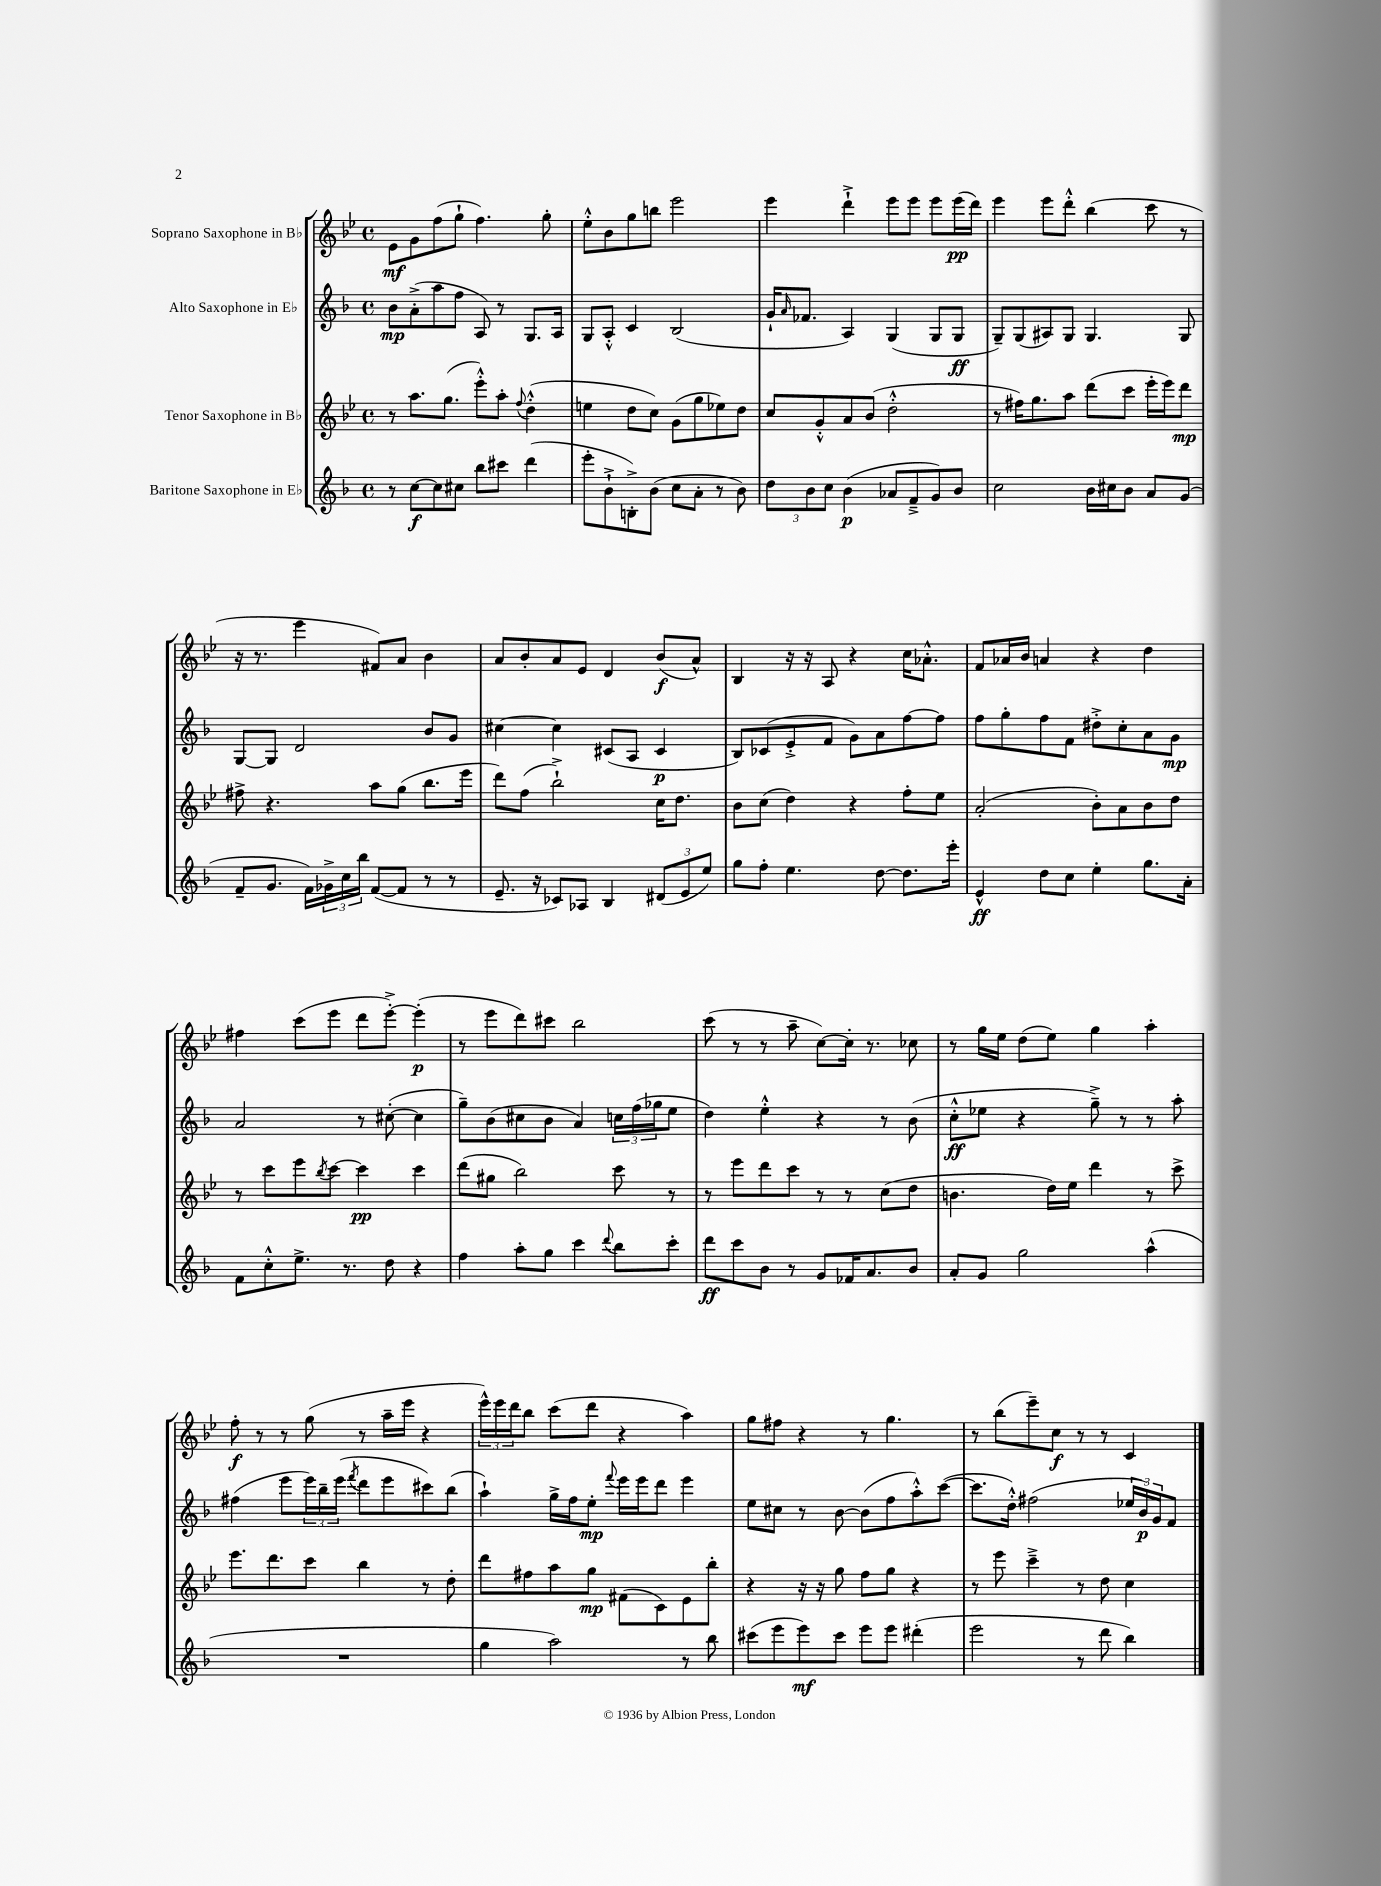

**kern	**dynam	**kern	**dynam	**kern	**dynam	**kern	**dynam
*part4	*part4	*part3	*part3	*part2	*part2	*part1	*part1
*staff4	*staff4	*staff3	*staff3	*staff2	*staff2	*staff1	*staff1
*I"Baritone Saxophone in E♭	*	*I"Tenor Saxophone in B♭	*	*I"Alto Saxophone in E♭	*	*I"Soprano Saxophone in B♭	*
*clefG2	*	*clefG2	*	*clefG2	*	*clefG2	*
*k[b-]	*	*k[b-e-]	*	*k[b-]	*	*k[b-e-]	*
*M4/4	*	*M4/4	*	*M4/4	*	*M4/4	*
*met(c)	*	*met(c)	*	*met(c)	*	*met(c)	*
=1	=1	=1	=1	=1	=1	=1	=1
8r	.	8r	.	8b-\L	mp	8e-\L	mf
[8cc\L	f	8.aa\L	.	(8a'^\	.	8g\	.
8cc\]	.	.	.	8aa\	.	(8ff\	.
.	.	(8.gg\J	.	.	.	.	.
8cc#X\J	.	.	.	8ff\J	.	8gg`\J	.
8bb-\L	.	8eee-'^^\L)	.	8A/)	.	4.ff\)	.
8ccc#X\J	.	8aa'\J	.	8r	.	.	.
.	.	8qqff/	.	.	.	.	.
(4ddd\	.	(4dd'^^\	.	8.G/L	.	.	.
.	.	.	.	.	.	8gg'\	.
.	.	.	.	16A/Jk	.	.	.
=2	=2	=2	=2	=2	=2	=2	=2
8eee'\L	.	4een\	.	8G/L	.	8ee-'^^\L	.
8b-`^\	.	.	.	8A'^^/J	.	8b-\	.
8Bn'^\)	.	8dd\L	.	4c/	.	8gg\	.
(8b-\J	.	8cc\J)	.	.	.	8bbn\J	.
8cc\L	.	(8g\L	.	(2B-/	.	2eee-\	.
8a'\J	.	8gg\	.	.	.	.	.
8r	.	8ee-X\)	.	.	.	.	.
8b-\)	.	8dd\J	.	.	.	.	.
=3	=3	=3	=3	=3	=3	=3	=3
12dd\L	.	8cc/L	.	16g`/KL	.	4eee-\	.
.	.	.	.	16qqa/	.	.	.
.	.	.	.	8.f-X/J	.	.	.
12b-\	.	.	.	.	.	.	.
.	.	8g'^^/	.	.	.	.	.
12cc\J	.	.	.	.	.	.	.
(4b-\	p	8a/	.	4A/)	.	4ddd`^\	.
.	.	(8b-/J	.	.	.	.	.
8a-X/L	.	2dd'^^\	.	(4G/	.	8eee-\L	.
8f~^/	.	.	.	.	.	8eee-\J	.
8g/)	.	.	.	8G/L	.	8eee-\L	.
8b-/J	.	.	.	8G/J	ff	(16eee-\L	pp
.	.	.	.	.	.	16ddd\JJ)	.
=4	=4	=4	=4	=4	=4	=4	=4
2cc\	.	8r	.	8G~/L)	.	4eee-\	.
.	.	16ff#X\KL)	.	(8G/	.	.	.
.	.	8.gg\	.	.	.	.	.
.	.	.	.	8A#X/)	.	8eee-\L	.
.	.	8aa\J	.	8G/J	.	8ddd'^^\J	.
16b-\LL	.	(8ddd\L	.	4.G/	.	(4bb-\	.
16cc#X\J	.	.	.	.	.	.	.
8b-\J	.	8ccc\J	.	.	.	.	.
8a/L	.	16eee-'\LL	.	.	.	8ccc\	.
.	.	16eee-\J)	.	.	.	.	.
(8g/J	.	8ddd\J	mp	8G/	.	8r	.
!!LO:LB:g=z
=5	=5	=5	=5	=5	=5	=5	=5
8f~/L	.	8ff#X^\	.	[8G/L	.	16r	.
.	.	.	.	.	.	8.r	.
8.g/J	.	4.r	.	8G/J]	.	.	.
.	.	.	.	2d/	.	4eee-\	.
16f\LL)	.	.	.	.	.	.	.
24g-X^\	.	.	.	.	.	.	.
24cc\	.	.	.	.	.	.	.
24bb-\JJ	.	.	.	.	.	.	.
([8f/L	.	8aa\L	.	.	.	8f#X/L)	.
8f/J]	.	(8gg\J	.	.	.	8a/J	.
8r	.	8.bb-\L	.	8b-/L	.	4b-\	.
8r	.	.	.	8g/J	.	.	.
.	.	16eee-\Jk	.	.	.	.	.
=6	=6	=6	=6	=6	=6	=6	=6
8.e~/	.	8ddd\L)	.	[4cc#X\	.	8a/L	.
.	.	(8ff\J	.	.	.	8b-'/	.
16r	.	.	.	.	.	.	.
8c-X/L)	.	2bb-`^\)	.	4cc#\]	.	8a/	.
8A-X/J	.	.	.	.	.	8e-/J	.
4B-/	.	.	.	(8c#X/L	.	4d/	.
.	.	.	.	8A/J	.	.	.
(12d#X/L	.	16cc\KL	.	4c#/	p	(8b-/L	f
.	.	8.dd\J	.	.	.	.	.
12e/	.	.	.	.	.	.	.
.	.	.	.	.	.	8a^^/J)	.
12ee/J)	.	.	.	.	.	.	.
=7	=7	=7	=7	=7	=7	=7	=7
8gg\L	.	8b-\L	.	8B-/L)	.	4B-/	.
8ff'\J	.	(8cc\J	.	(8c-X/	.	.	.
4.ee\	.	4dd\)	.	8e'^/	.	16r	.
.	.	.	.	.	.	16r	.
.	.	.	.	8f/J	.	8A/	.
.	.	4r	.	8g\L)	.	4r	.
[8dd\	.	.	.	8a\	.	.	.
8.dd\L]	.	8ff'\L	.	[8ff\	.	16cc\KL	.
.	.	.	.	.	.	8.a-X'^^\J	.
.	.	8ee-\J	.	8ff\J]	.	.	.
16eee'\Jk	.	.	.	.	.	.	.
=8	=8	=8	=8	=8	=8	=8	=8
4e^^/	ff	(2a'/	.	8ff\L	.	8f/L	.
.	.	.	.	8gg'\	.	16a-X/L	.
.	.	.	.	.	.	16b-/JJ	.
8dd\L	.	.	.	8ff\	.	4an/	.
8cc\J	.	.	.	8f\J	.	.	.
4ee'\	.	8b-'\L)	.	8dd#X'^\L	.	4r	.
.	.	8a\	.	8cc'\	.	.	.
8.gg\L	.	8b-\	.	8a\	.	4dd\	.
.	.	8dd\J	.	8g\J	mp	.	.
16a'\Jk	.	.	.	.	.	.	.
!!LO:LB:g=z
=9	=9	=9	=9	=9	=9	=9	=9
8f\L	.	8r	.	2a/	.	4ff#X\	.
8cc'^^\	.	8ccc\L	.	.	.	.	.
8.ee^\J	.	8eee-\	.	.	.	(8ccc\L	.
.	.	8qbb-/	.	.	.	.	.
.	.	[8ccc\J	.	.	.	8eee-\J	.
8.r	.	.	.	.	.	.	.
.	.	4ccc\]	pp	8r	.	8ddd\L	.
8dd\	.	.	.	([8cc#X'\	.	[8eee-'^\J)	.
4r	.	4ccc\	.	4cc#\]	.	(4eee-'\]	p
=10	=10	=10	=10	=10	=10	=10	=10
4ff\	.	(8ddd\L	.	8gg~\L)	.	8r	.
.	.	8gg#X\J	.	(8b-\	.	8eee-\L	.
8aa'\L	.	2bb-\)	.	8cc#X\	.	8ddd\)	.
8gg\J	.	.	.	8b-\J	.	8ccc#X\J	.
4ccc\	.	.	.	4a/)	.	2bb-\	.
8qqddd/	.	.	.	.	.	.	.
8bb-\L	.	8ccc\	.	24ccn\LL	.	.	.
.	.	.	.	(24ff\	.	.	.
.	.	.	.	24gg-X\J	.	.	.
8ccc'\J	.	8r	.	8ee\J	.	.	.
=11	=11	=11	=11	=11	=11	=11	=11
8ddd\L	ff	8r	.	4dd\)	.	(8ccc\	.
8ccc\	.	8eee-\L	.	.	.	8r	.
8b-\J	.	8ddd\	.	4ee'^^\	.	8r	.
8r	.	8ccc\J	.	.	.	8aa~\	.
8g/L	.	8r	.	4r	.	[8cc\L)	.
16f-X/K	.	8r	.	.	.	16cc'\Jk]	.
8.a/	.	.	.	.	.	8.r	.
.	.	(8cc\L	.	8r	.	.	.
8b-/J	.	8dd\J	.	(8b-\	.	8cc-X\	.
=12	=12	=12	=12	=12	=12	=12	=12
8a'/L	.	4.bn\	.	8cc'^^\L	ff	8r	.
8g/J	.	.	.	8ee-X\J	.	16gg\LL	.
.	.	.	.	.	.	16ee-\JJ	.
2gg\	.	.	.	4r	.	(8dd\L	.
.	.	16dd\LL)	.	.	.	8ee-\J)	.
.	.	16ee-\JJ	.	.	.	.	.
.	.	4ddd\	.	8gg~^\)	.	4gg\	.
.	.	.	.	8r	.	.	.
(4aa^^\	.	8r	.	8r	.	4aa'\	.
.	.	8ccc^\	.	8aa'\	.	.	.
!!LO:LB:g=z
=13	=13	=13	=13	=13	=13	=13	=13
1r	.	8.eee-\L	.	(4ff#X\	.	8ff'\	f
.	.	.	.	.	.	8r	.
.	.	8.ddd\	.	.	.	.	.
.	.	.	.	8eee\L	.	8r	.
.	.	8ccc\J	.	24eee\L)	.	(8gg\	.
.	.	.	.	24bb-~\	.	.	.
.	.	.	.	(24eee\JJ	.	.	.
.	.	.	.	8qfff/	.	.	.
.	.	4bb-\	.	8ddd\L	.	8r	.
.	.	.	.	8eee\	.	16aa~\LL	.
.	.	.	.	.	.	16eee-\JJ	.
.	.	8r	.	8ccc#X\)	.	4r	.
.	.	8dd'\	.	(8bb-\J	.	.	.
=14	=14	=14	=14	=14	=14	=14	=14
4gg\	.	8ddd\L	.	4aa`\)	.	24eee-^^\LL)	.
.	.	.	.	.	.	24eee-\	.
.	.	.	.	.	.	24ddd\J	.
.	.	8ff#X\	.	.	.	8bb-\J	.
2aa\)	.	8aa\	.	16gg^\LL	.	(8ccc\L	.
.	.	.	.	16ff\J	.	.	.
.	.	8gg\J	mp	8ee'\J	mp	8ddd\J	.
.	.	.	.	8qqfff/	.	.	.
.	.	(8f#X\L	.	16eee\LL	.	4r	.
.	.	.	.	16eee\J	.	.	.
.	.	8c\)	.	8ddd\J	.	.	.
8r	.	8e-\	.	4eee\	.	4aa\)	.
8bb-\	.	8bb-'\J	.	.	.	.	.
=15	=15	=15	=15	=15	=15	=15	=15
(8ccc#X\L	.	4r	.	8ee\L	.	8gg\L	.
8eee\	.	.	.	8cc#X\J	.	8ff#X\J	.
8eee\)	mf	16r	.	8r	.	4r	.
.	.	16r	.	.	.	.	.
8ccc#\J	.	8gg\	.	[8b-\	.	.	.
8eee\L	.	8ff\L	.	(8b-\L]	.	8r	.
8eee\J	.	8gg\J	.	8ff\	.	4.gg\	.
(4ddd#X'\	.	4r	.	8aa'^^\)	.	.	.
.	.	.	.	([8ccc\J	.	.	.
=16	=16	=16	=16	=16	=16	=16	=16
2eee\	.	8r	.	8.ccc\L]	.	8r	.
.	.	8eee-\	.	.	.	(8bb-\L	.
.	.	.	.	16dd'^^\Jk)	.	.	.
.	.	4ccc~^\	.	(2ff#X\	.	8eee-~\)	.
.	.	.	.	.	.	8cc\J	f
8r	.	8r	.	.	.	8r	.
8ddd\	.	8dd\	.	.	.	8r	.
4bb-\)	.	4cc\	.	24ee-X/LL	.	4c/	.
.	.	.	.	24b-/)	p	.	.
.	.	.	.	24g/J	.	.	.
.	.	.	.	8f/J	.	.	.
==	==	==	==	==	==	==	==
*-	*-	*-	*-	*-	*-	*-	*-
